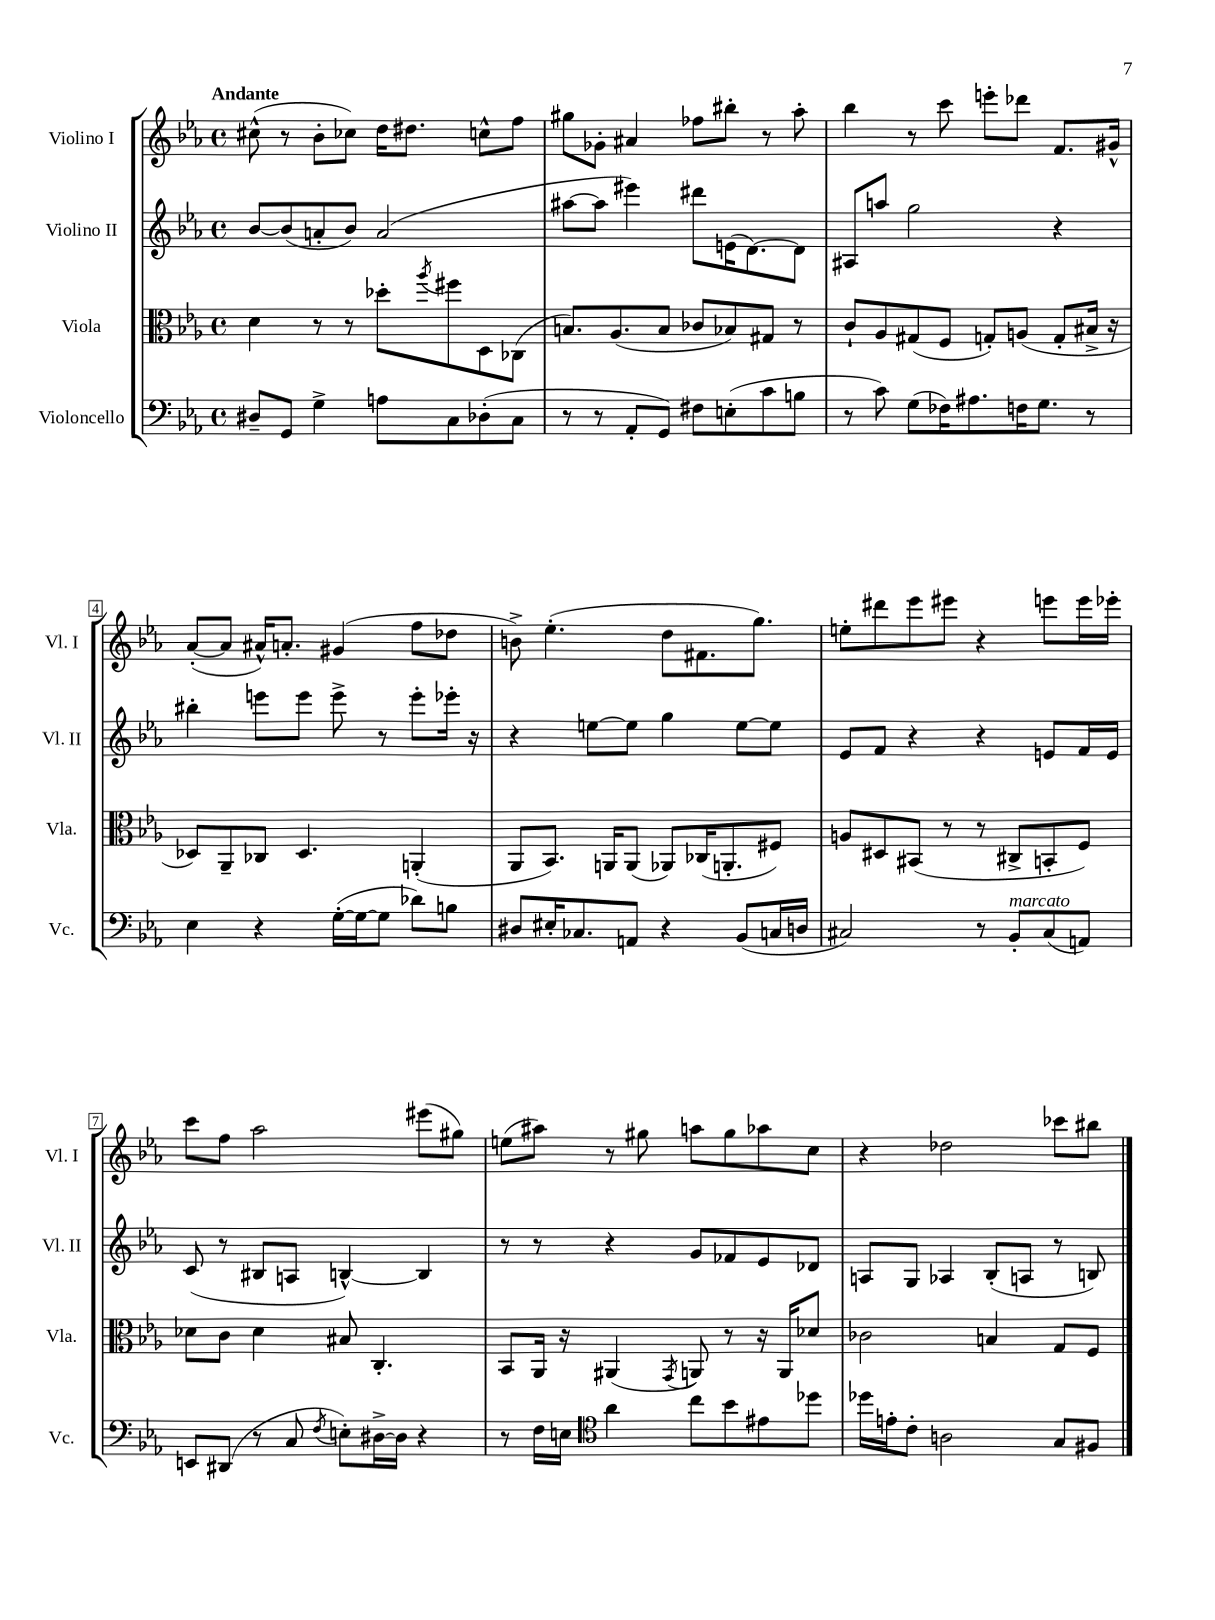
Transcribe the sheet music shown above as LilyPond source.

<<
\new StaffGroup <<
\new Staff = "s0" \with { instrumentName = "Violino I" shortInstrumentName = "Vl. I" } {
    \clef treble \key ees \major \defaultTimeSignature \time 4/4 \tempo "Andante"
    cis''8-^( r8 bes'8-. ces''8) d''16 dis''8. c''8-^ f''8 |
    gis''8 ges'8-. ais'4 fes''8 bis''8-. r8 aes''8-. |
    bes''4 r8 c'''8 e'''8-. des'''8 f'8. gis'16-^ |
    aes'8~-.( aes'8 ais'16-^) a'8.-. gis'4( f''8 des''8 |
    b'8->) ees''4.-.( d''8 fis'8. g''8.) |
    e''8-. dis'''8 ees'''8 eis'''8 r4 e'''8 e'''16 ees'''16-. |
    c'''8 f''8 aes''2 eis'''8( gis''8) |
    e''8( ais''8) r8 gis''8 a''8 gis''8 aes''8 c''8 |
    r4 des''2 ces'''8 bis''8 \bar "|." |
}
\new Staff = "s1" \with { instrumentName = "Violino II" shortInstrumentName = "Vl. II" } {
    \clef treble \key ees \major \defaultTimeSignature \time 4/4
    bes'8~ bes'8( a'8-. bes'8) a'2( |
    ais''8~ ais''8 eis'''4) dis'''8 e'16( d'8.~) d'8 |
    ais8 a''8 g''2 r4 |
    bis''4-. e'''8 e'''8 e'''8-> r8 e'''8-. ees'''16-. r16 |
    r4 e''8~ e''8 g''4 e''8~ e''8 |
    ees'8 f'8 r4 r4 e'8 f'16 e'16 |
    c'8( r8 bis8 a8 b4~-^) b4 |
    r8 r8 r4 g'8 fes'8 ees'8 des'8 |
    a8 g8 aes4 bes8-.( a8 r8 b8) \bar "|." |
}
\new Staff = "s2" \with { instrumentName = "Viola" shortInstrumentName = "Vla." } {
    \clef alto \key ees \major \defaultTimeSignature \time 4/4
    d'4 r8 r8 des''8-. \acciaccatura { aes''8 } fis''8 d8 ces8( |
    b8.) aes8.( b8 ces'8 bes8) gis8 r8 |
    c'8-! aes8 gis8( f8 g8-.) a8( g8-. bis16-> r16 |
    des8) aes,8-- ces8 des4. a,4-.( |
    aes,8 bes,8.) a,16 a,8( aes,8) ces16( a,8.-. fis8) |
    a8 dis8 bis,8( r8 r8 cis8-> b,8-. f8) |
    des'8 c'8 des'4 bis8 c4.-. |
    bes,8 aes,16 r16 ais,4( \acciaccatura { g,8 } a,8) r8 r16 a,16 des'8 |
    ces'2 b4 g8 f8 \bar "|." |
}
\new Staff = "s3" \with { instrumentName = "Violoncello" shortInstrumentName = "Vc." } {
    \clef bass \key ees \major \defaultTimeSignature \time 4/4
    dis8-- g,8 g4-> a8 c8 des8-.( c8 |
    r8 r8 aes,8-. g,8) fis8 e8-.( c'8 b8 |
    r8 c'8) g8( fes16) ais8. f16 g8. r8 |
    ees4 r4 g16~-.( g16~ g8 des'8) b8 |
    dis8 eis16-. ces8. a,8 r4 bes,8( c16 d16 |
    cis2) r8 bes,8-.^\markup { \italic "marcato" } cis8( a,8) |
    e,8 dis,8( r8 c8 \acciaccatura { f8 } e8-.) dis16~-> dis16 r4 |
    r8 f16 e16 \clef tenor aes'4 c''8 bes'8 eis'8 des''8 |
    des''16 e'16-. c'8-. a2 g8 fis8 \bar "|." |
}
>>
>>
\layout { \context { \Score \override BarNumber.stencil = #(make-stencil-boxer 0.1 0.3 ly:text-interface::print) } }
